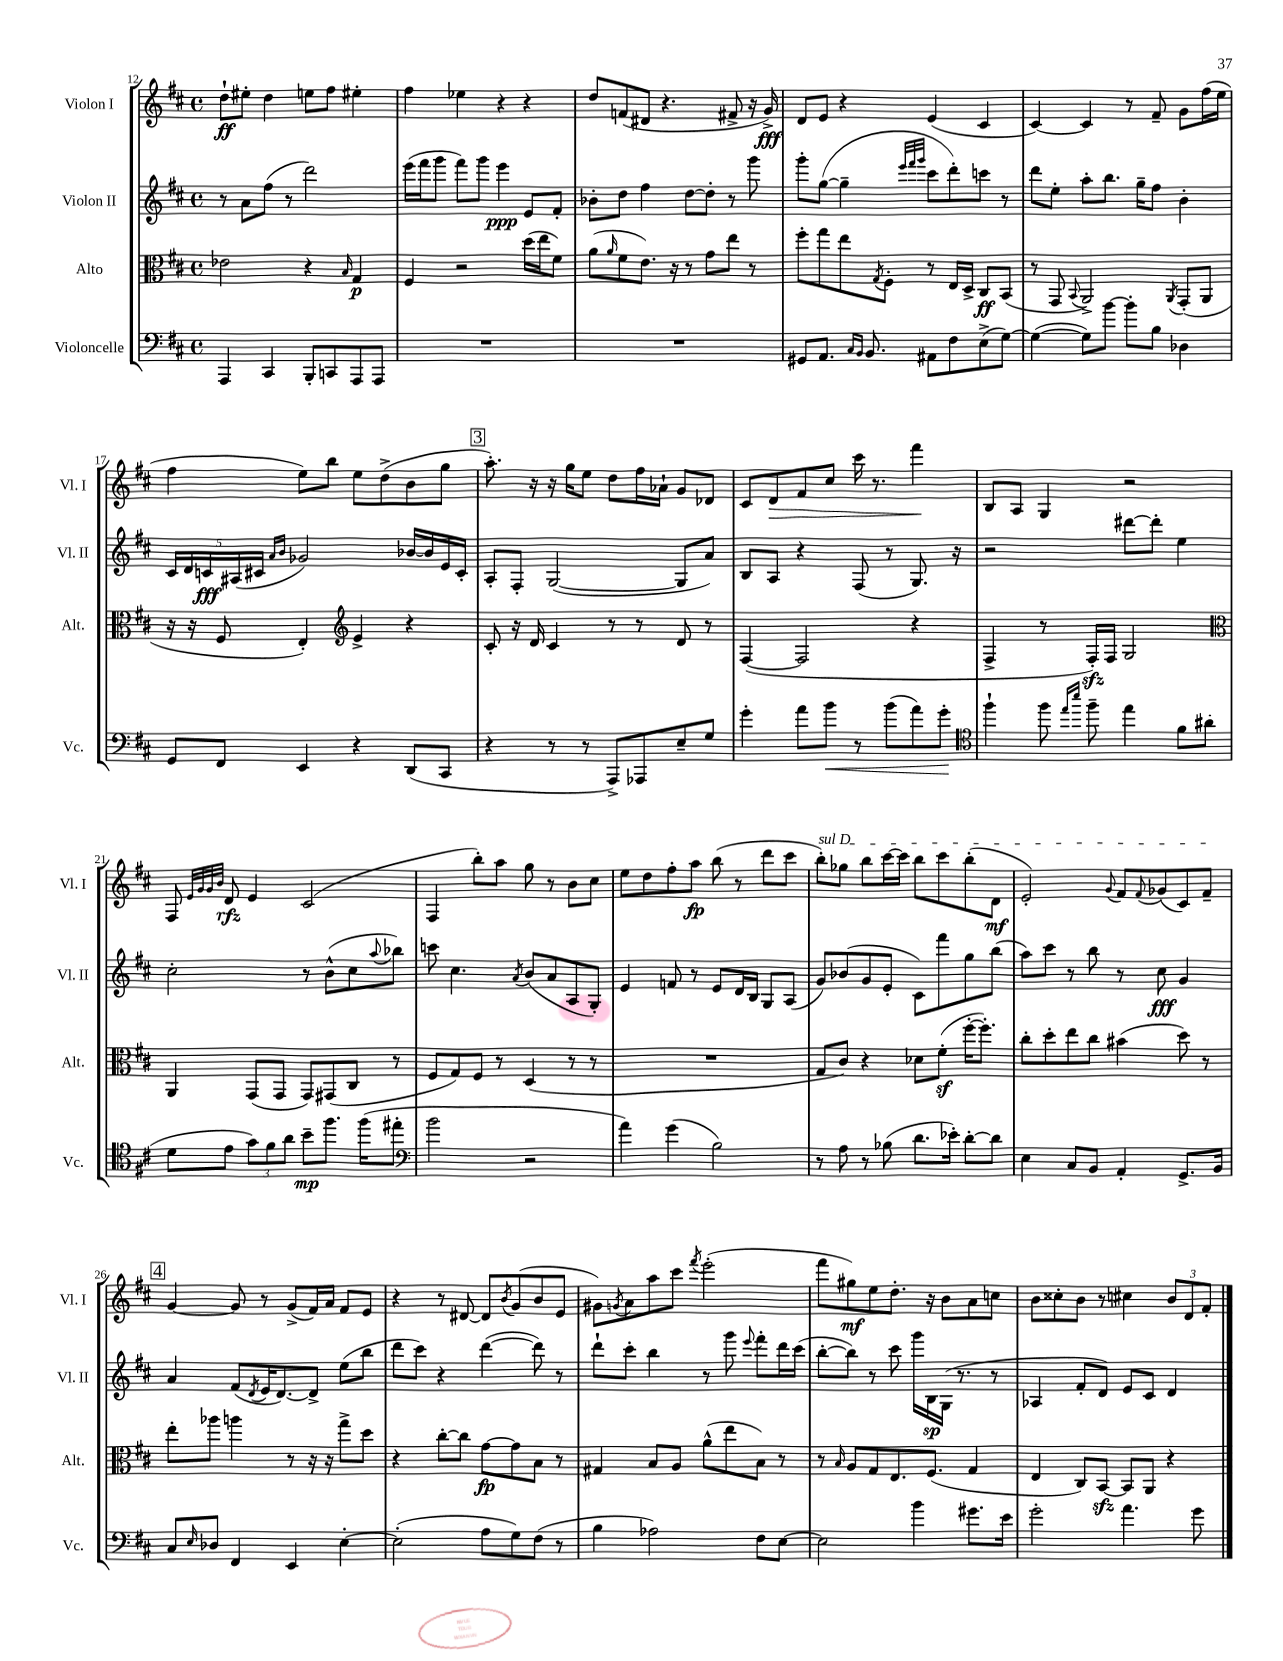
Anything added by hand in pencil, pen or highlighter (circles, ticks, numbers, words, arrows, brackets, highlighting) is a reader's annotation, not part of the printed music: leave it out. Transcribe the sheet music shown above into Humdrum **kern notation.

**kern	**kern	**kern	**kern
*staff4	*staff3	*staff2	*staff1
*clefF4	*clefC3	*clefG2	*clefG2
*k[f#c#]	*k[f#c#]	*k[f#c#]	*k[f#c#]
*M4/4	*M4/4	*M4/4	*M4/4
*met(c)	*met(c)	*met(c)	*met(c)
4AAA	2e-	8r	8dd`
.	.	8a	8ee#'
4CC#	.	(8ff#	4dd
.	.	8r	.
8BBB'	4r	2ddd)	8ee
8CC	.	.	8ff#
.	16qqB	.	.
8AAA	4G	.	4ee#'
8AAA	.	.	.
=	=	=	=
1r	4F#	(16eee	4ff#
.	.	16fff#	.
.	.	8ggg	.
.	2r	8fff#)	4ee-
.	.	8ggg	.
.	.	4eee	4r
.	(16dd	8e	4r
.	16ee	.	.
.	8f#)	8f#'	.
=	=	=	=
1r	(8a	8b-'	8dd
.	16qqa	.	.
.	8f#	8dd	(8f
.	8.e)	4ff#	8d#
.	.	.	4.r
.	16r	.	.
.	8r	[8dd	.
.	8g	8dd']	.
.	8ee	8r	8f#^
.	8r	8ggg	16r
.	.	.	16g^)
=	=	=	=
8GG#	8ff#'	8ggg'	8d
8.AA	8gg	([8gg	8e
.	8ee	4gg~]	4r
16qqC#	.	.	.
16qqBB	.	.	.
8.BB	.	.	.
.	8qG	.	.
.	8F#'	.	.
.	.	32qqeee	.
.	.	32qqfff#	.
.	.	32qqggg	.
8AA#	8r	8ccc#	(4e
8F#	16E	8ddd')	.
.	16D^	.	.
(8E^	8C#	8ccc	4c#
[8G)	(8BB	8r	.
=	=	=	=
(4G_	8r	8ddd	[4c#)
.	8GG	8ee'	.
.	8qqBB	.	.
8G])	2AA^)	8aa'	4c#]
[8b	.	8.bb	.
8b']	.	.	8r
.	.	16gg~	.
8B	.	8ff#	8f#~
.	8qAA	.	.
4D-	(8GG'	4b'	8g
.	8AA	.	(16ff#
.	.	.	16ee
=	=	=	=
8GG	16r	20c#	4ff#
.	.	20d	.
.	16r	.	.
.	.	20c	.
8FF#	8F#	.	.
.	.	(20A#	.
.	.	20c#	.
.	.	16qqa	.
.	.	16qqb	.
4EE	4E')	2g-)	8ee)
.	.	.	8bb
*	*clefG2	*	*
4r	4e^	.	8ee
.	.	.	(8dd^
(8DD	4r	[16b-	8b
.	.	16b-]	.
8CC#	.	16e	8gg
.	.	16c#'	.
=	=	=	=
4r	8c#'	8A'	8.aa')
.	16r	8F#'	.
.	16d	.	16r
8r	4c#	([2G	16r
.	.	.	16gg
8r	.	.	8ee
8AAA^)	8r	.	8dd
8AAA-	8r	.	16ff#
.	.	.	16a-`
8E~	8d	8G]	8g
8G	8r	8a)	8d-
=	=	=	=
4g'	([4F#	8B	8c#
.	.	8A	8d
8a	2F#]	4r	8f#
8b	.	.	8cc#
8r	.	(8F#	16ccc#
.	.	.	8.r
(8b	.	8r	.
8a)	4r	8.G)	4fff#
8g'	.	.	.
.	.	16r	.
=	=	=	=
*clefC4	*	*	*
4ff#`	4F#^	2r	8B
.	.	.	8A
8ff#	8r	.	4G
16qqee	.	.	.
16qqbb	.	.	.
8ff#~	16F#')	.	.
.	16F#	.	.
4ee	2G	[8ddd#	2r
.	.	8ddd#']	.
8f#	.	4ee	.
(8a#	.	.	.
=	=	=	=
*	*clefC3	*	*
8d	4AA	2cc#'	8F#
.	.	.	32qqe
.	.	.	32qqg
.	.	.	32qqg
.	.	.	32qqb
8e	.	.	8d
12g)	(8GG	.	4e
12f#	.	.	.
.	8GG	.	.
12a	.	.	.
8b~	8GG)	8r	(2c#
8.ff#	(8GG#	(8b^^	.
.	8C#	8cc#	.
(16ff#	.	.	.
.	.	8qqaa	.
8ee#'	8r	8bb-)	.
=	=	=	=
*clefF4	*	*	*
2b	8F#	8ccc	4F#
.	8G)	4.cc#	.
.	8F#	.	8bb')
.	8r	.	8aa
.	.	8qa	.
2r	(4D	(8b	8gg
.	.	8a	8r
.	8r	8A	8b
.	8r	8G')	8cc#
=	=	=	=
4a)	1r	4e	8ee
.	.	.	8dd
(4g	.	8f	8ff#'
.	.	8r	8aa
2B)	.	8e	(8bb
.	.	16d	8r
.	.	16B	.
.	.	8G	8ddd
.	.	(8A	8ccc#
=	=	=	=
8r	8G	8g)	8bb')
8A	8c#)	(8b-	8gg-
8r	4r	8g	8bb
(8B-	.	8e'	[16ccc#
.	.	.	16ccc#]
8.d	8d-	8c#)	8bb
.	(8f#'	8fff#	8ccc#
16e-')	.	.	.
[8d'	[16ff#'	8gg	(8bb'
.	8.ff#'])	.	.
8d]	.	(8bb	8d
=	=	=	=
4E	8cc#'	8aa)	2e')
.	8dd'	8ccc#	.
8C#	8ee	8r	.
8BB	8cc#	8bb	.
.	.	.	8qqg
4AA'	(4b#	8r	8f#
.	.	.	8qqf#
.	.	8cc#	(8g-
8.GG^	8dd)	4g	8c#)
.	8r	.	8f#~
16BB	.	.	.
=	=	=	=
8C#	8ee'	4a	[4g
16qqE	.	.	.
8D-	8aa-	.	.
4FF#	4aa	(8f#	8g]
.	.	8qd	.
.	.	16e	8r
.	.	[8.d)	.
4EE	8r	.	(8g^
.	16r	8d^]	16f#)
.	16r	.	16a
[4E'	8gg^	(8ee	8f#
.	8dd	8bb	8e
=	=	=	=
(2E']	4r	8ddd	4r
.	.	8ccc#)	.
.	[8cc#'	4r	8r
.	8cc#]	.	[8d#
8A	[8g	([4ddd	8d#]
.	.	.	8qb
8G)	8g]	.	(8g
(8F#	8B	8ddd])	8b
8r	8r	8r	8e
=	=	=	=
4B	4G#	8ddd`	8g#)
.	.	.	8qg
.	.	8ccc#'	8a
2A-)	8B	4bb	8aa
.	8A	.	8ccc#
.	.	.	8qfff#
.	(8a^^	8r	(2eee'
.	8ee	8ggg	.
.	.	8qqeee	.
8F#	8B)	8fff#'	.
[8E	8r	16ddd	.
.	.	(16ccc#	.
=	=	=	=
2E]	8r	[8bb'	8fff#
.	16qqB	.	.
.	8A	8bb])	8gg#)
.	8G	8r	8ee
.	8.E	8ccc#	8.dd'
4b	.	16ggg	.
.	(8.F#	16B	16r
.	.	(16G	8b
.	.	8.r	.
8.g#	4G	.	8a
.	.	8r	8cc
16e	.	.	.
=	=	=	=
2g'	4E	4A-	8b
.	.	.	8cc##'
.	8C#)	8f#'	8b
.	[8BB	8d)	8r
4.a	8BB]	8e	4cc#
.	8AA	8c#	.
.	4r	4d	12b
.	.	.	12d
8g	.	.	.
.	.	.	12f#'
==	==	==	==
*-	*-	*-	*-
